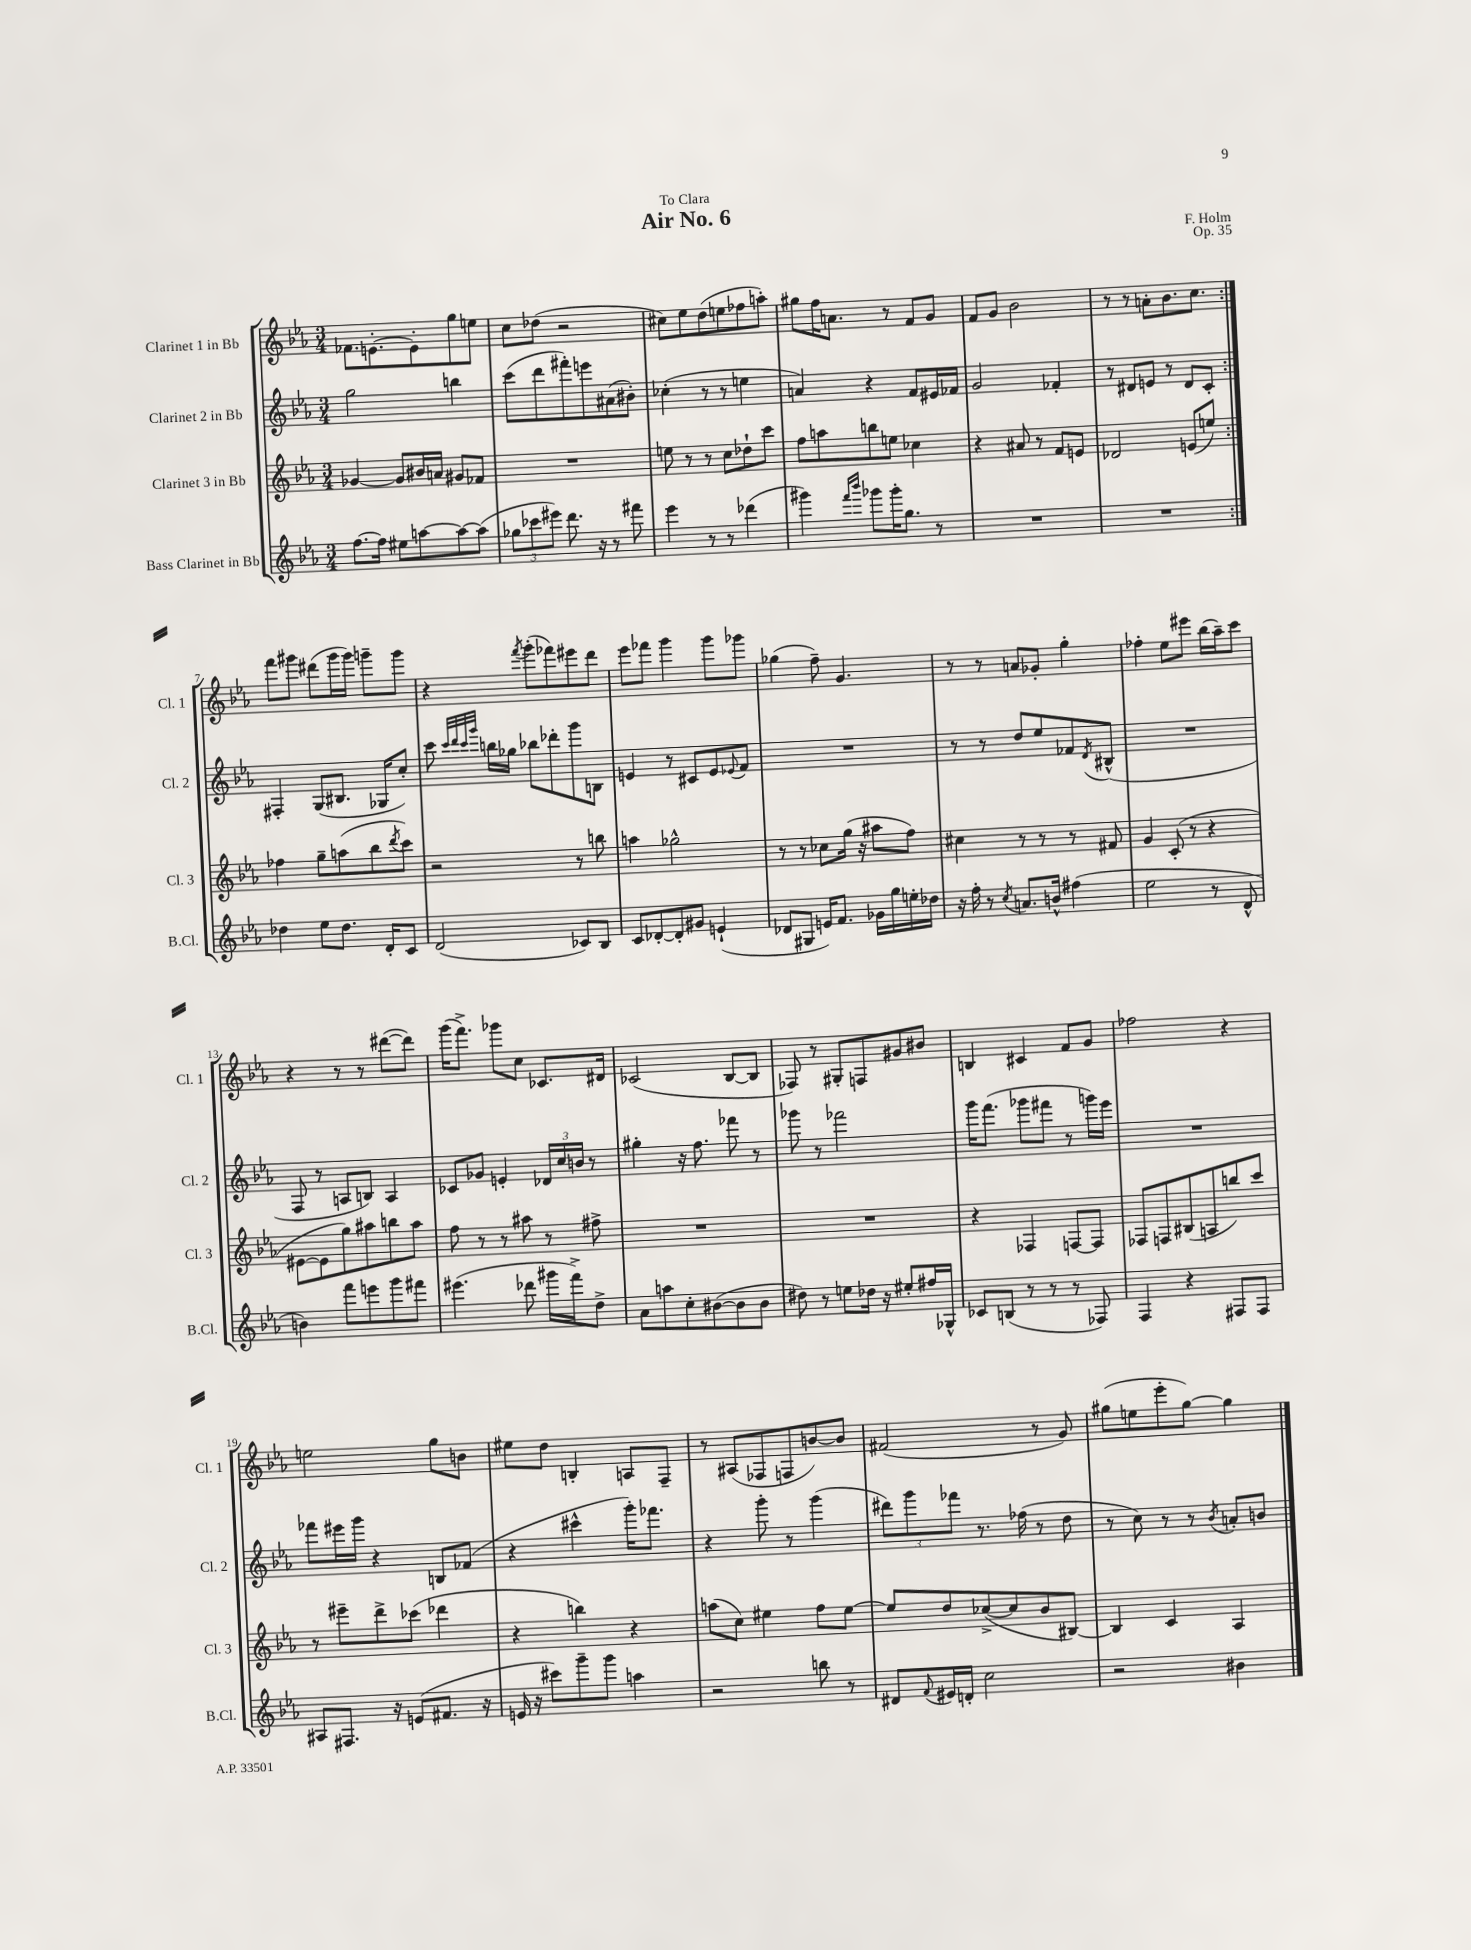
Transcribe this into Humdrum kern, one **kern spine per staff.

**kern	**kern	**kern	**kern
*part4	*part3	*part2	*part1
*staff4	*staff3	*staff2	*staff1
*I"Bass Clarinet in Bb	*I"Clarinet 3 in Bb	*I"Clarinet 2 in Bb	*I"Clarinet 1 in Bb
*I'B.Cl.	*I'Cl. 3	*I'Cl. 2	*I'Cl. 1
*clefG2	*clefG2	*clefG2	*clefG2
*k[b-e-a-]	*k[b-e-a-]	*k[b-e-a-]	*k[b-e-a-]
*M3/4	*M3/4	*M3/4	*M3/4
=1	=1	=1	=1
[8.ff\L	[4g-X/	2gg\	8.f-X\L
16ff\Jk]	.	.	[8.en'\
8ee#X\L	8g-/L]	.	.
[8aan\	16b#X/L	.	8e'\]
.	16an/JJ	.	.
8aa\_	8g#X/L	4bbn\	8gg\
(8aa\J]	8f-X/J	.	8een\J
=2	=2	=2	=2
12gg-X\L	2.r	(8ccc\L	8cc\L
12ccc-X\	.	.	.
.	.	8ddd\	(8dd-X\J
12eee#X\J)	.	.	.
8.ddd\	.	8fff#X'\)	2r
.	.	8eeen\	.
16r	.	.	.
8r	.	(8a#X\	.
8fff#X\	.	8b#X'\J)	.
=3	=3	=3	=3
4eee-\	8een\	(4cc-X'\	8cc#X\L)
.	8r	.	8ee-\
8r	8r	8r	(8dd\
8r	8cc\L	8r	8een\
(4ddd-X\	8dd-X`\	4een\	8ff-X\
.	8ccc\J	.	8aan'\J)
=4	=4	=4	=4
4ggg#X\)	8ff\L	4an/)	8gg#X\L
.	8aan\	.	16ff\K
.	.	.	8.an\J
16qqfff/LL	.	.	.
16qqbbb-/JJ	.	.	.
8ggg-X\L	8bbn\	4r	.
16ggg-'\K	8een\J	.	8r
8.gg\J	.	.	.
.	4cc-X\	8f/L	8f/L
8r	.	16e#X/L	8g/J
.	.	16f-X/JJ	.
=5	=5	=5	=5
2.r	4r	2g/	8f/L
.	.	.	8g/J
.	8a#X/	.	2b-\
.	8r	.	.
.	8f/L	4f-X'/	.
.	8en/J	.	.
=6	=6	=6	=6
2.r	2d-X/	8r	8r
.	.	8d#X/L	8r
.	.	8en/J	8an'\L
.	.	8r	8.b-\
.	(8en/L	8d#/L	.
.	.	.	8.cc\J
.	8een/J)	8c'/J	.
!!LO:LB:g=z
=7:|!	=7:|!	=7:|!	=7:|!
4dd-X\	4ff-X\	4F#X'/	8fff\L
.	.	.	8ggg#X\J
8ee-\L	8gg~\L	(8G/L	(8ddd#X\L
8.dd-\J	(8aan\	8.B#X/J	16ggg#\L
.	.	.	16ggg#\JJ)
.	8bb-\	.	8gggn~\L
16d'/KL	.	16G-X/KL	.
.	8qddd/	.	.
8c/J	8ccc\J)	8cc'/J)	8ggg\J
=8	=8	=8	=8
(2d/	2r	8ccc\	4r
.	.	32qqccc/LLL	.
.	.	32qqddd/	.
.	.	32qqccc/	.
.	.	32qqggg/JJJ	.
.	.	16bbn\LL	.
.	.	16gg-X\JJ	.
.	.	.	8qfff/
.	.	8bb-X\L	(8ggg'\L
.	.	8ddd-X'\	8fff-X\)
8c-X/L)	8r	8ggg\	8eee#X\
8B-/J	8bbn\	8Bn\J	8ddd\J
=9	=9	=9	=9
8c/L	4aan\	4en/	8eee-\L
[8d-X'/	.	.	8fff-X\J
8d-'/]	2gg-X^^\	8r	4ggg\
8g#X/J	.	8c#X/L	.
(4en`/	.	8e/	8ggg\L
.	.	8qqe-X/	.
.	.	8f/J	8ggg-X\J
=10	=10	=10	=10
8d-X/L	8r	2.r	(4gg-X\
8G#X/J	8r	.	.
16en/KL)	8cc-X\L	.	8ff~\)
8.f/J	.	.	.
.	(16gg\Jk	.	4.g/
.	16r	.	.
16g-X\LL	8aa#X\L	.	.
16gg\	.	.	.
16een'\	8ff\J)	.	.
16dd-X\JJ	.	.	.
=11	=11	=11	=11
16r	4cc#X\	8r	8r
16ff'\	.	.	.
8r	.	8r	8r
8qcc/	.	.	.
8.an/L	8r	8dd/L	8an/L
.	8r	8ee-/	8g-X'/J
16bn^^/Jk	.	.	.
(4ff#X\	8r	8f-X/	4gg'\
.	.	8qd/	.
.	8f#X/	(8B#X^^/J	.
=12	=12	=12	=12
2ee-\	4g/	2.r	4ff-X'\
.	(8c'/	.	8ee-\L
.	8r	.	8eee#X\J
8r	4r	.	(16bb-\LL
.	.	.	16aa-~\J)
8d^^/	.	.	8ccc\J
!!LO:LB:g=z
=13	=13	=13	=13
4bn\)	[8e#X\L	8F/	4r
.	8e#\]	8r	.
8fff\L	8gg\)	8An/L	8r
8eeen\	8aa#X\	8Bn/J)	8r
8ggg\	8bbn\	4A/	([8ddd#X\L
8fff#X\J	8aa#\J	.	8ddd#\J])
=14	=14	=14	=14
(4.eee#X\	8ff\	8c-X/L	(16ggg\KL
.	.	.	8.fff^\J)
.	8r	8g-X/J	.
.	8r	4en'/	8ggg-X\L
8ddd-X\	8aa#X\	.	8cc\J
16ggg#X\LL	8r	24d-X/LL	8.c-X/L
.	.	24cc/	.
16fff^\J)	.	.	.
.	.	24bn/JJ	.
8dd^\J	8ff#X^\	8r	.
.	.	.	16d#X/Jk
=15	=15	=15	=15
8a-\L	2.r	4gg#X'\	(2c-X/
8aan\	.	.	.
8cc'\	.	16r	.
.	.	8.ff\	.
([8b#X\	.	.	.
8b#\]	.	8fff-X\	[8B-/L
8b#\J	.	8r	8B-/J]
=16	=16	=16	=16
8dd#X\)	2.r	8ggg-X\	8F-X/)
8r	.	8r	8r
8een\L	.	2fff-X\	8G#X'/L
16dd-X\Jk	.	.	8Fn/
16r	.	.	.
8ee#X'/L	.	.	8g#X/
16ff#X/L	.	.	8b#X/J
16G-X^^/JJ	.	.	.
=17	=17	=17	=17
8c-X/L	4r	16ggg\KL	4Bn/
.	.	(8.fff\J	.
(8Bn/J	.	.	.
8r	4F-X/	8ggg-X\L	4c#X/
8r	.	8fff#X\J	.
8r	[8Fn/L	8r	8f/L
8F-X/)	8F/J]	16gggn\LL)	8g/J
.	.	16eee-\JJ	.
=18	=18	=18	=18
4F/	8F-X/L	2.r	2ff-X\
.	8Fn/	.	.
4r	(8B#X/	.	.
.	8An/	.	.
8F#X/L	8bbn/)	.	4r
8F#/J	8ccc/J	.	.
!!LO:LB:g=z
=19	=19	=19	=19
8A#X/L	8r	8fff-X\L	2een\
8.F#X/J	8eee#X~\L	16eee#X\L	.
.	.	16ggg\JJ	.
.	8ddd^\	4r	.
16r	.	.	.
(8en/L	(8ccc-X\J	.	.
8.f#X/J	4ddd-X\	8Bn/L	8gg\L
.	.	(8f-X/J	8bn\J
16r	.	.	.
=20	=20	=20	=20
16en/	4r	4r	8ee#X\L
16r	.	.	.
8ccc#X\L)	.	.	8dd\J
8ggg~\	4bbn\)	4ccc#X^^\	4Bn'/
8ggg\J	.	.	.
4aan\	4r	16ggg'\KL)	8An/L
.	.	8.fff-X\J	.
.	.	.	8F~/J
=21	=21	=21	=21
2r	(8aan\L	4r	8r
.	8cc\J)	.	(8A#X/L
.	4ee#X\	8ggg'\	8F-X/
.	.	8r	8Fn/
8bbn\	8ff\L	(4ggg\	[8bn/)
8r	[8ee#\J	.	8b/J]
=22	=22	=22	=22
8d#X/L	8ee#/L]	12ddd#X\L)	(2f#X/
.	.	12ggg\	.
8qqf/	.	.	.
16e#X/L	8dd/	.	.
.	.	12fff-X\J	.
16dn'/JJ	.	.	.
2cc\	([8cc-X^/	8.r	.
.	8cc-/]	.	.
.	.	(16ff-X\	.
.	8b-/	8r	8r
.	[8B#X/J)	8dd\	8g/)
=23	=23	=23	=23
2r	4B#/]	8r	(8gg#X\L
.	.	8cc\)	8een\
.	4c/	8r	8eee-'\
.	.	8r	[8gg#\J)
.	.	8qb-/	.
4b#X\	4A-/	8an'/L	4gg#\]
.	.	8bn/J	.
==	==	==	==
*-	*-	*-	*-
